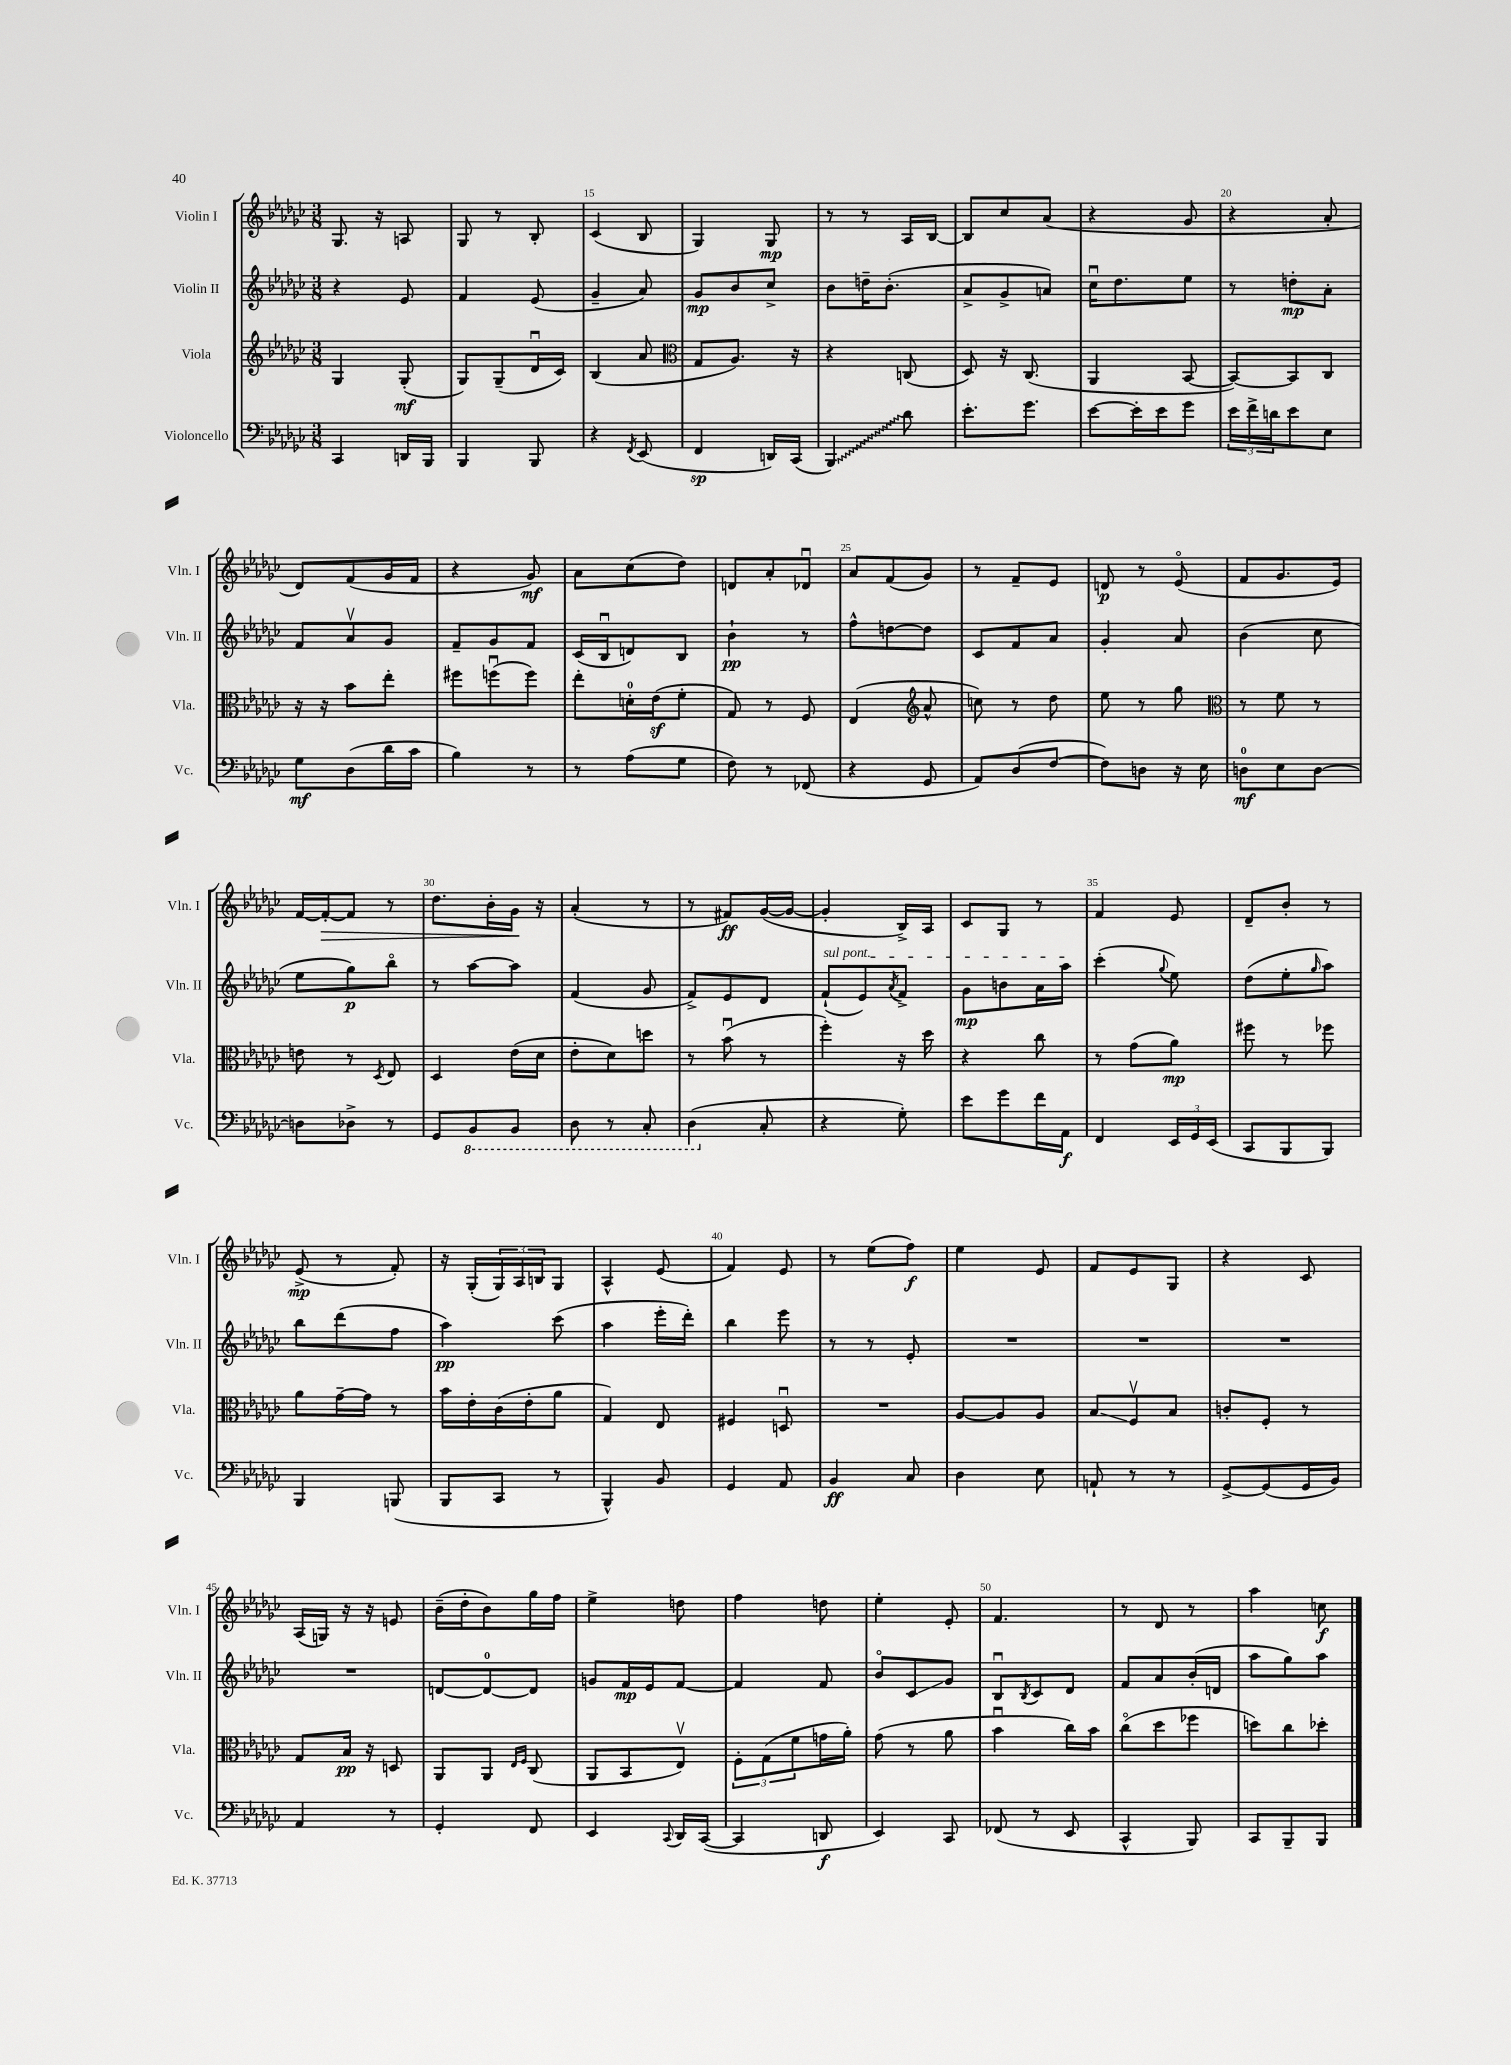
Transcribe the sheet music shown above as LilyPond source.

<<
\new StaffGroup <<
\new Staff = "s0" \with { instrumentName = "Violin I" shortInstrumentName = "Vln. I" } {
    \clef treble \key ges \major \numericTimeSignature \time 3/8
    ges8. r16 a8 |
    ges8 r8 bes8-. |
    ces'4( bes8 |
    ges4) ges8\mp |
    r8 r8 aes16 bes16~ |
    bes8 ces''8 aes'8( |
    r4 ges'8 |
    r4 aes'8-. |
    des'8) f'8( ges'16 f'16 |
    r4 ges'8\mf) |
    aes'8 ces''8( des''8) |
    d'8 aes'8-. des'8\downbow |
    aes'8 f'8( ges'8) |
    r8 f'8-- ees'8 |
    d'8\p r8 ees'8\flageolet( |
    f'8 ges'8. ees'16) |
    f'16~ f'16~-.\> f'8 r8 |
    des''8. bes'16-. ges'16\! r16 |
    aes'4-.( r8 |
    r8 fis'8\ff) ges'16~( ges'16~ |
    ges'4-. bes16->) aes16 |
    ces'8 ges8 r8 |
    f'4 ees'8 |
    des'8-- bes'8-. r8 |
    ees'8->\mp( r8 f'8-.) |
    r16 ges16-.( \tuplet 3/2 { ges16) aes16 b16 } ges8 |
    aes4-^ ees'8( |
    f'4) ees'8 |
    r8 ees''8( f''8\f) |
    ees''4 ees'8 |
    f'8 ees'8 ges8 |
    r4 ces'8 |
    aes16( g16) r16 r16 e'8 |
    bes'16--( des''16-. bes'8) ges''16 f''16 |
    ees''4-> d''8 |
    f''4 d''8 |
    ees''4-. ees'8-. |
    f'4. |
    r8 des'8 r8 |
    aes''4 c''8\f \bar "|." |
}
\new Staff = "s1" \with { instrumentName = "Violin II" shortInstrumentName = "Vln. II" } {
    \clef treble \key ges \major \numericTimeSignature \time 3/8
    r4 ees'8 |
    f'4 ees'8( |
    ges'4-- aes'8) |
    ges'8\mp bes'8 ces''8-> |
    bes'8 d''16-- bes'8.-.( |
    aes'8-> ges'8-> a'8) |
    ces''16\downbow des''8. ees''8 |
    r8 d''8-.\mp aes'8-. |
    f'8 aes'8\upbow ges'8 |
    f'8-- ges'8 f'8 |
    ces'16( bes16\downbow d'8) bes8 |
    bes'4-!\pp r8 |
    f''8-^ d''8~ d''8 |
    ces'8 f'8 aes'8 |
    ges'4-. aes'8 |
    bes'4( ces''8 |
    ees''8 ges''8\p) bes''8\flageolet |
    r8 aes''8~ aes''8 |
    f'4( ges'8 |
    f'8->) ees'8 des'8 |
    \once \override TextSpanner.bound-details.left.text = \markup { \italic "sul pont." } f'8-!\startTextSpan( ees'8) \acciaccatura { aes'8 } f'8-> |
    ges'8\mp b'8 aes'16 aes''16\stopTextSpan |
    ces'''4-.( \appoggiatura { ges''8 } ees''8) |
    des''8( ees''8-. \grace { ges''16 } aes''8) |
    bes''8 des'''8( f''8 |
    aes''4\pp) ces'''8( |
    aes''4 ees'''16-. des'''16-.) |
    bes''4 ees'''8 |
    r8 r8 ees'8-. |
    R4. |
    R4. |
    R4. |
    R4. |
    d'8~ d'8-0~ d'8 |
    g'8 f'16\mp ees'16 f'8~ |
    f'4 f'8 |
    bes'8\flageolet ces'8\glissando ges'8 |
    bes8\downbow \acciaccatura { bes8 } ces'8 des'8 |
    f'8 aes'8 bes'16-.( d'16 |
    aes''8 ges''8) aes''8 \bar "|." |
}
\new Staff = "s2" \with { instrumentName = "Viola" shortInstrumentName = "Vla." } {
    \clef treble \key ges \major \numericTimeSignature \time 3/8
    ges4 ges8-.\mf( |
    ges8) ges8--( des'16\downbow ces'16) |
    bes4( aes'8 |
    \clef alto ges8 aes8.) r16 |
    r4 c8( |
    des8) r16 ces8.( |
    aes,4 bes,8~ |
    bes,8~) bes,8 ces8 |
    r16 r16 bes'8 ees''8-. |
    fis''8 f''8\downbow( f''8) |
    ees''8-. d'16-0-. ees'16\sf( f'8-. |
    ges8) r8 f8 |
    ees4( \clef treble aes'8-^ |
    c''8) r8 des''8 |
    ees''8 r8 ges''8 |
    \clef alto r8 f'8 r8 |
    e'8 r8 \acciaccatura { des8 } ees8 |
    des4 ees'16( des'16 |
    ees'8-. des'8) d''8 |
    r8 bes'8\downbow( r8 |
    f''4-.) r16 des''16 |
    r4 ces''8 |
    r8 ges'8( aes'8\mp) |
    fis''8 r8 fes''8 |
    aes'8 ges'16~-- ges'16 r8 |
    bes'16 ees'16-. ces'16( ees'16-. aes'8 |
    ges4) ees8 |
    fis4 d8\downbow |
    R4. |
    aes8~ aes8 aes8 |
    bes8\glissando f8\upbow bes8 |
    c'8-. f8-. r8 |
    ges8 bes16\pp r16 d8 |
    aes,8 aes,8 \grace { ees16 f16 } ces8( |
    aes,8 bes,8 ees8\upbow) |
    \tuplet 3/2 { f8-. ges8( f'8 } g'16 aes'16-.) |
    ges'8( r8 aes'8 |
    bes'4\downbow ces''16) bes'16 |
    ces''8\flageolet( des''8 fes''8 |
    d''8) ces''8 des''8-. \bar "|." |
}
\new Staff = "s3" \with { instrumentName = "Violoncello" shortInstrumentName = "Vc." } {
    \clef bass \key ges \major \numericTimeSignature \time 3/8
    ces,4 d,16 bes,,16 |
    bes,,4 bes,,8 |
    r4 \acciaccatura { f,8 } ees,8( |
    f,4\sp d,16) ces,16( |
    \once \override Glissando.style = #'zigzag bes,,4\glissando) des'8 |
    ees'8.-. ges'8. |
    ees'8~ ees'16-. ees'16 ges'8 |
    \tuplet 3/2 { ees'16 f'16-> d'16 } ees'8 ees8 |
    ges8\mf des8( des'16 ces'16 |
    bes4) r8 |
    r8 aes8( ges8 |
    f8) r8 fes,8( |
    r4 ges,8 |
    aes,8) des8( f8~ |
    f8) d8 r16 ees16 |
    d8-0\mf ees8 d8~ |
    d8 des8-> r8 |
    ges,8 \ottava #-1 bes,,8 bes,,8 |
    des,8 r8 ces,8-. |
    des,4( \ottava #0 ces8-. |
    r4 ges8-.) |
    ees'8 ges'8 f'16 aes,16\f |
    f,4 \tuplet 3/2 { ees,16 ges,16 ees,16( } |
    ces,8 bes,,8 bes,,8) |
    bes,,4 b,,8( |
    bes,,8 ces,8 r8 |
    bes,,4-^) bes,8 |
    ges,4 aes,8 |
    bes,4\ff ces8 |
    des4 ees8 |
    a,8-! r8 r8 |
    ges,8~-> ges,8( ges,16 bes,16) |
    aes,4 r8 |
    ges,4-. f,8 |
    ees,4 \appoggiatura { ces,8 } des,16 ces,16~( |
    ces,4 d,8\f |
    ees,4) ces,8 |
    fes,8( r8 ees,8 |
    ces,4-^ bes,,8) |
    ces,8 bes,,8-- bes,,8 \bar "|." |
}
>>
>>
\layout { \context { \Score currentBarNumber = #13 \override BarNumber.break-visibility = ##(#f #t #t) barNumberVisibility = #(every-nth-bar-number-visible 5) } }
